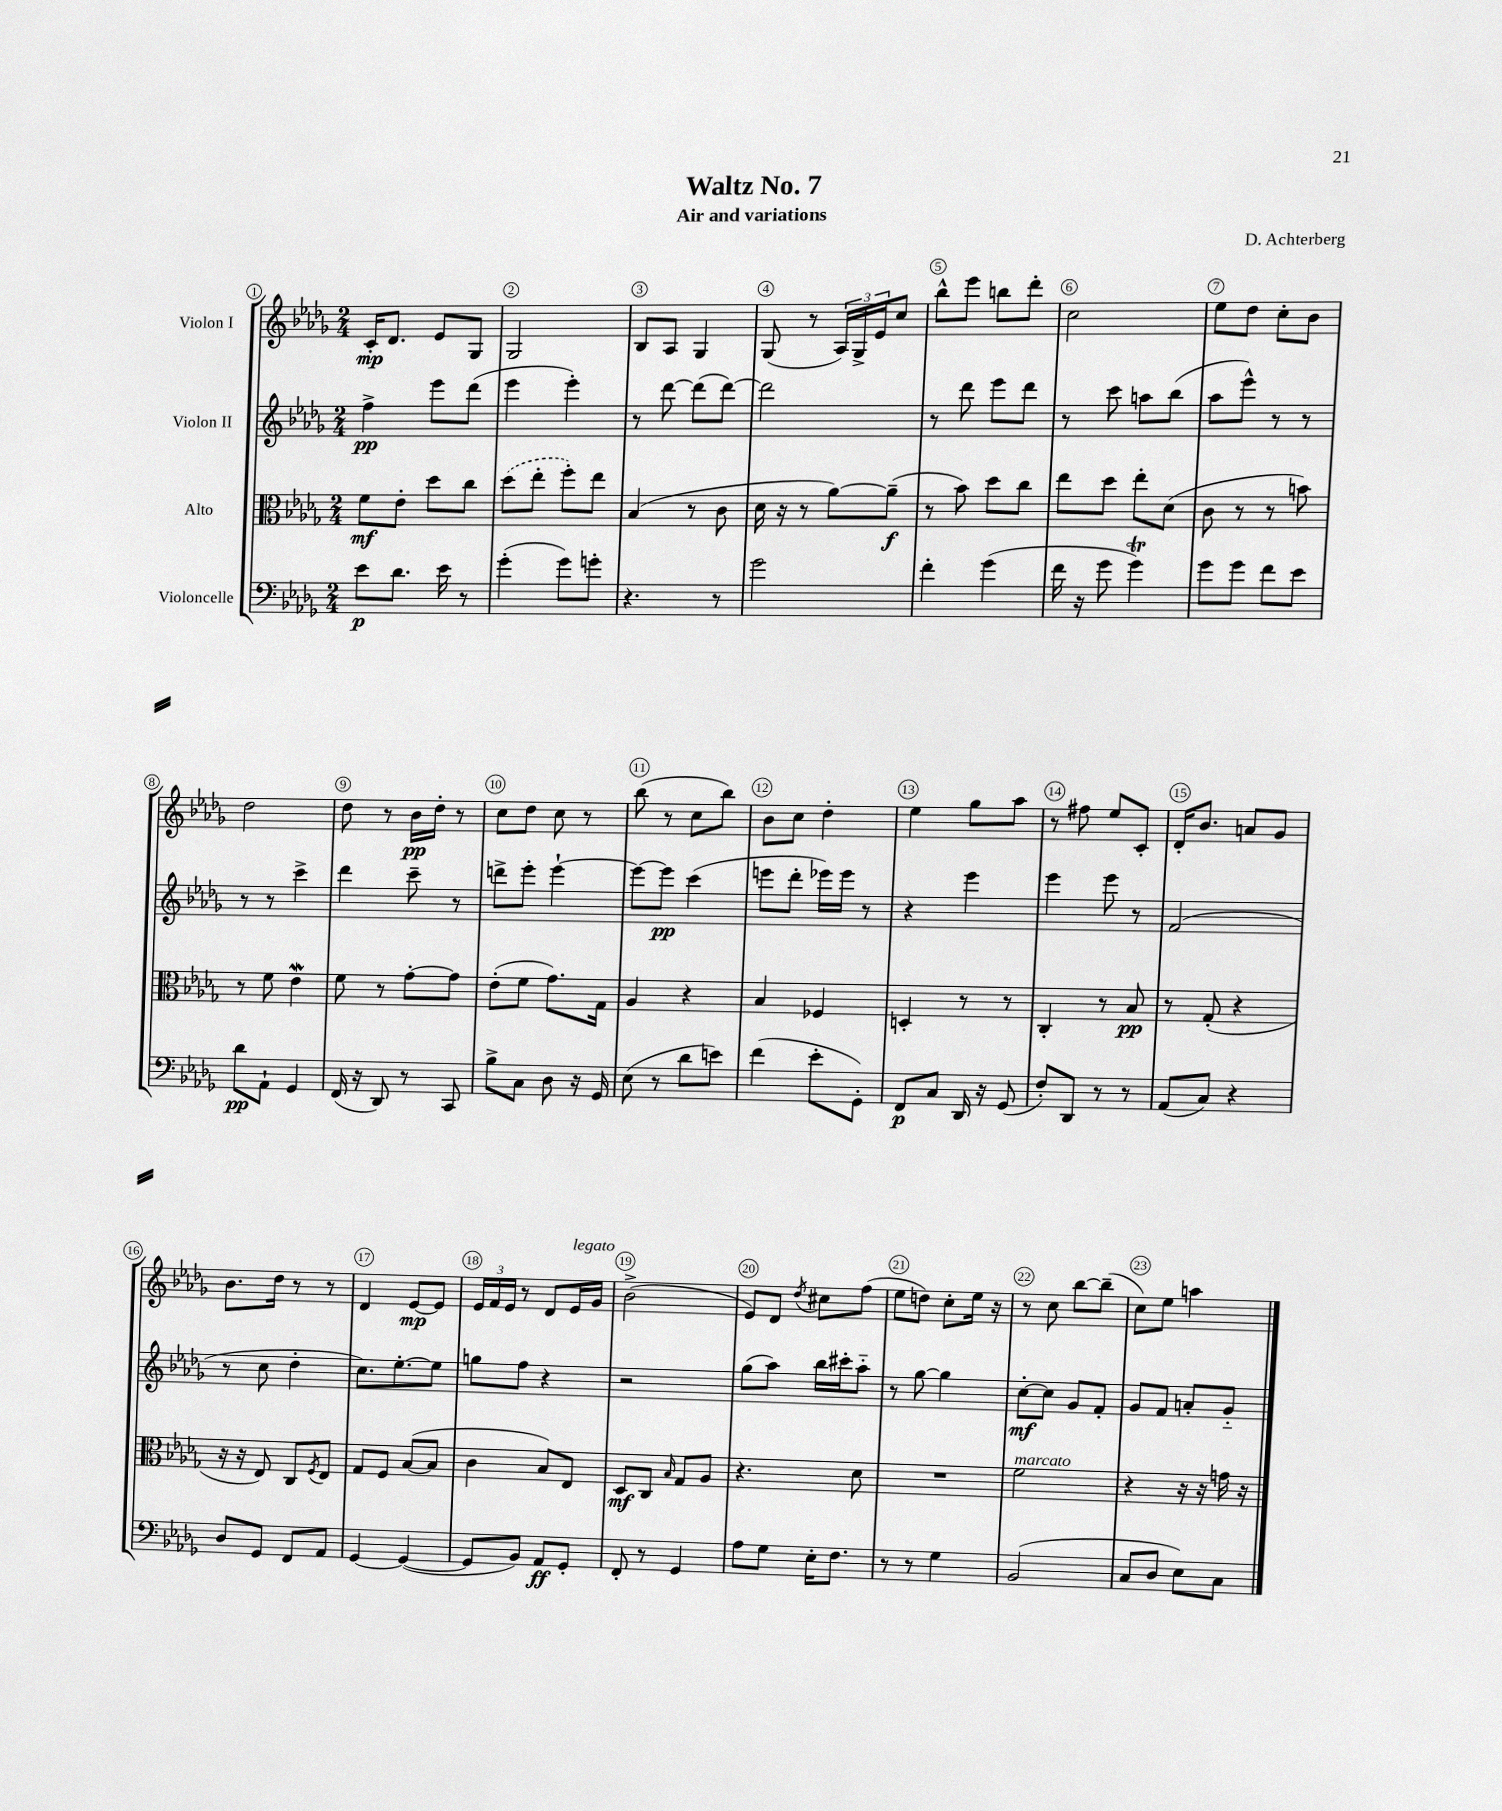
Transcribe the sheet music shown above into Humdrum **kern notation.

**kern	**kern	**kern	**kern
*staff4	*staff3	*staff2	*staff1
*clefF4	*clefC3	*clefG2	*clefG2
*k[b-e-a-d-g-]	*k[b-e-a-d-g-]	*k[b-e-a-d-g-]	*k[b-e-a-d-g-]
*M2/4	*M2/4	*M2/4	*M2/4
8e-	8f	4ff^	16c'
.	.	.	8.d-
8.d-	8e-'	.	.
.	8dd-	8eee-	8e-
16e-	.	.	.
8r	8cc	(8ddd-	8G-
=	=	=	=
(4g-'	(8dd-	4eee-	2G-
.	8ee-'	.	.
8g-)	8ff')	4eee-')	.
8g'	8ee-	.	.
=	=	=	=
4.r	(4B-	8r	8B-
.	.	[8ddd-	8A-
.	8r	(8ddd-]	4G-
8r	8c	[8ddd-)	.
=	=	=	=
2g-	16d-	2ddd-]	(8G-
.	16r	.	.
.	8r	.	8r
.	[8a-)	.	24A-)
.	.	.	24G-^
.	.	.	24e-
.	(8a-~]	.	8cc
=	=	=	=
4f'	8r	8r	8bb-^^
.	8b-)	8ddd-	8eee-
(4g-	8dd-	8eee-	8bb
.	8cc	8ddd-	8ddd-'
=	=	=	=
16f	8ee-	8r	2cc
16r	.	.	.
8g-	8dd-	8ccc	.
4g-)	8ee-'	8aa	.
.	(8d-	(8bb-	.
=	=	=	=
8g-	8c	8aa-	8ee-
8g-	8r	8eee-^^)	8dd-
8f	8r	8r	8cc'
8e-	8b)	8r	8b-
=	=	=	=
8d-	8r	8r	2dd-
8AA-`	8f	8r	.
4GG-	4e-	4ccc^	.
=	=	=	=
(16FF	8f	4ddd-	8dd-
16r	.	.	.
8DD-)	8r	.	8r
8r	[8g-'	8ccc~	16b-
.	.	.	16dd-'
8CC	8g-]	8r	8r
=	=	=	=
8B-^	(8e-'	8ddd^	8cc
8C	8f	8eee-'	8dd-
8D-	8.g-)	[4eee-`	8cc
16r	.	.	8r
16GG-	16G-	.	.
=	=	=	=
(8E-	4A-	8eee-_	(8bb-
8r	.	8eee-]	8r
8d-	4r	(4ccc	8cc
8e)	.	.	8bb-)
=	=	=	=
(4f	4B-	8eee	8b-
.	.	8ddd-'	8cc
8e-'	4F-	16eee-)	4dd-'
.	.	16eee-	.
8GG-')	.	8r	.
=	=	=	=
8FF	4D'	4r	4ee-
8C	.	.	.
16DD-	8r	4eee-	8gg-
16r	.	.	.
(8GG-	8r	.	8aa-
=	=	=	=
8F')	4C'	4eee-	8r
8DD-	.	.	8ff#
8r	8r	8eee-	8ee-
8r	8B-	8r	8c'
=	=	=	=
(8AA-	8r	(2f	16d-'
.	.	.	8.b-
8C)	(8G-'	.	.
4r	4r	.	8a
.	.	.	8g-
=	=	=	=
8D-	16r	8r	8.b-
.	16r	.	.
8GG-	8E-)	8cc	.
.	.	.	16dd-
8FF	8C	4dd-'	8r
.	8qF	.	.
8AA-	8E-	.	8r
=	=	=	=
[4GG-	8G-	8.cc)	4d-
.	8F	.	.
.	.	[8.ee-'	.
(4GG-_	([8B-	.	[8e-
.	8B-]	8ee-]	8e-]
=	=	=	=
8GG-]	4c	8gg	24e-
.	.	.	24f
.	.	.	24e-
8BB-)	.	8ff	8r
8AA-	8B-)	4r	8d-
8GG-'	8E-	.	16e-
.	.	.	16g-
=	=	=	=
8FF'	8D-	2r	(2b-^
8r	8C	.	.
.	16qqB-	.	.
4GG-	8G-	.	.
.	8A-	.	.
=	=	=	=
8A-	4.r	(8gg-	8e-)
8G-	.	8aa-)	8d-
.	.	.	8qdd-
16E-'	.	16bb-	8cc#
8.F	.	16ccc#'	.
.	8d-	8aa-'~	(8ff
=	=	=	=
8r	2r	8r	8ee-
8r	.	[8gg-	8dd)
4G-	.	4gg-]	8cc'
.	.	.	16ee-
.	.	.	16r
=	=	=	=
(2BB-	2f	[8cc'	8r
.	.	8cc]	8cc
.	.	8g-	[8bb-
.	.	8f'	(8bb-~]
=	=	=	=
8C	4r	8g-	8cc)
8D-	.	8f	8ee-
8E-)	16r	8a'	4aa
.	16r	.	.
8C	16g	8g-'~	.
.	16r	.	.
==	==	==	==
*-	*-	*-	*-
